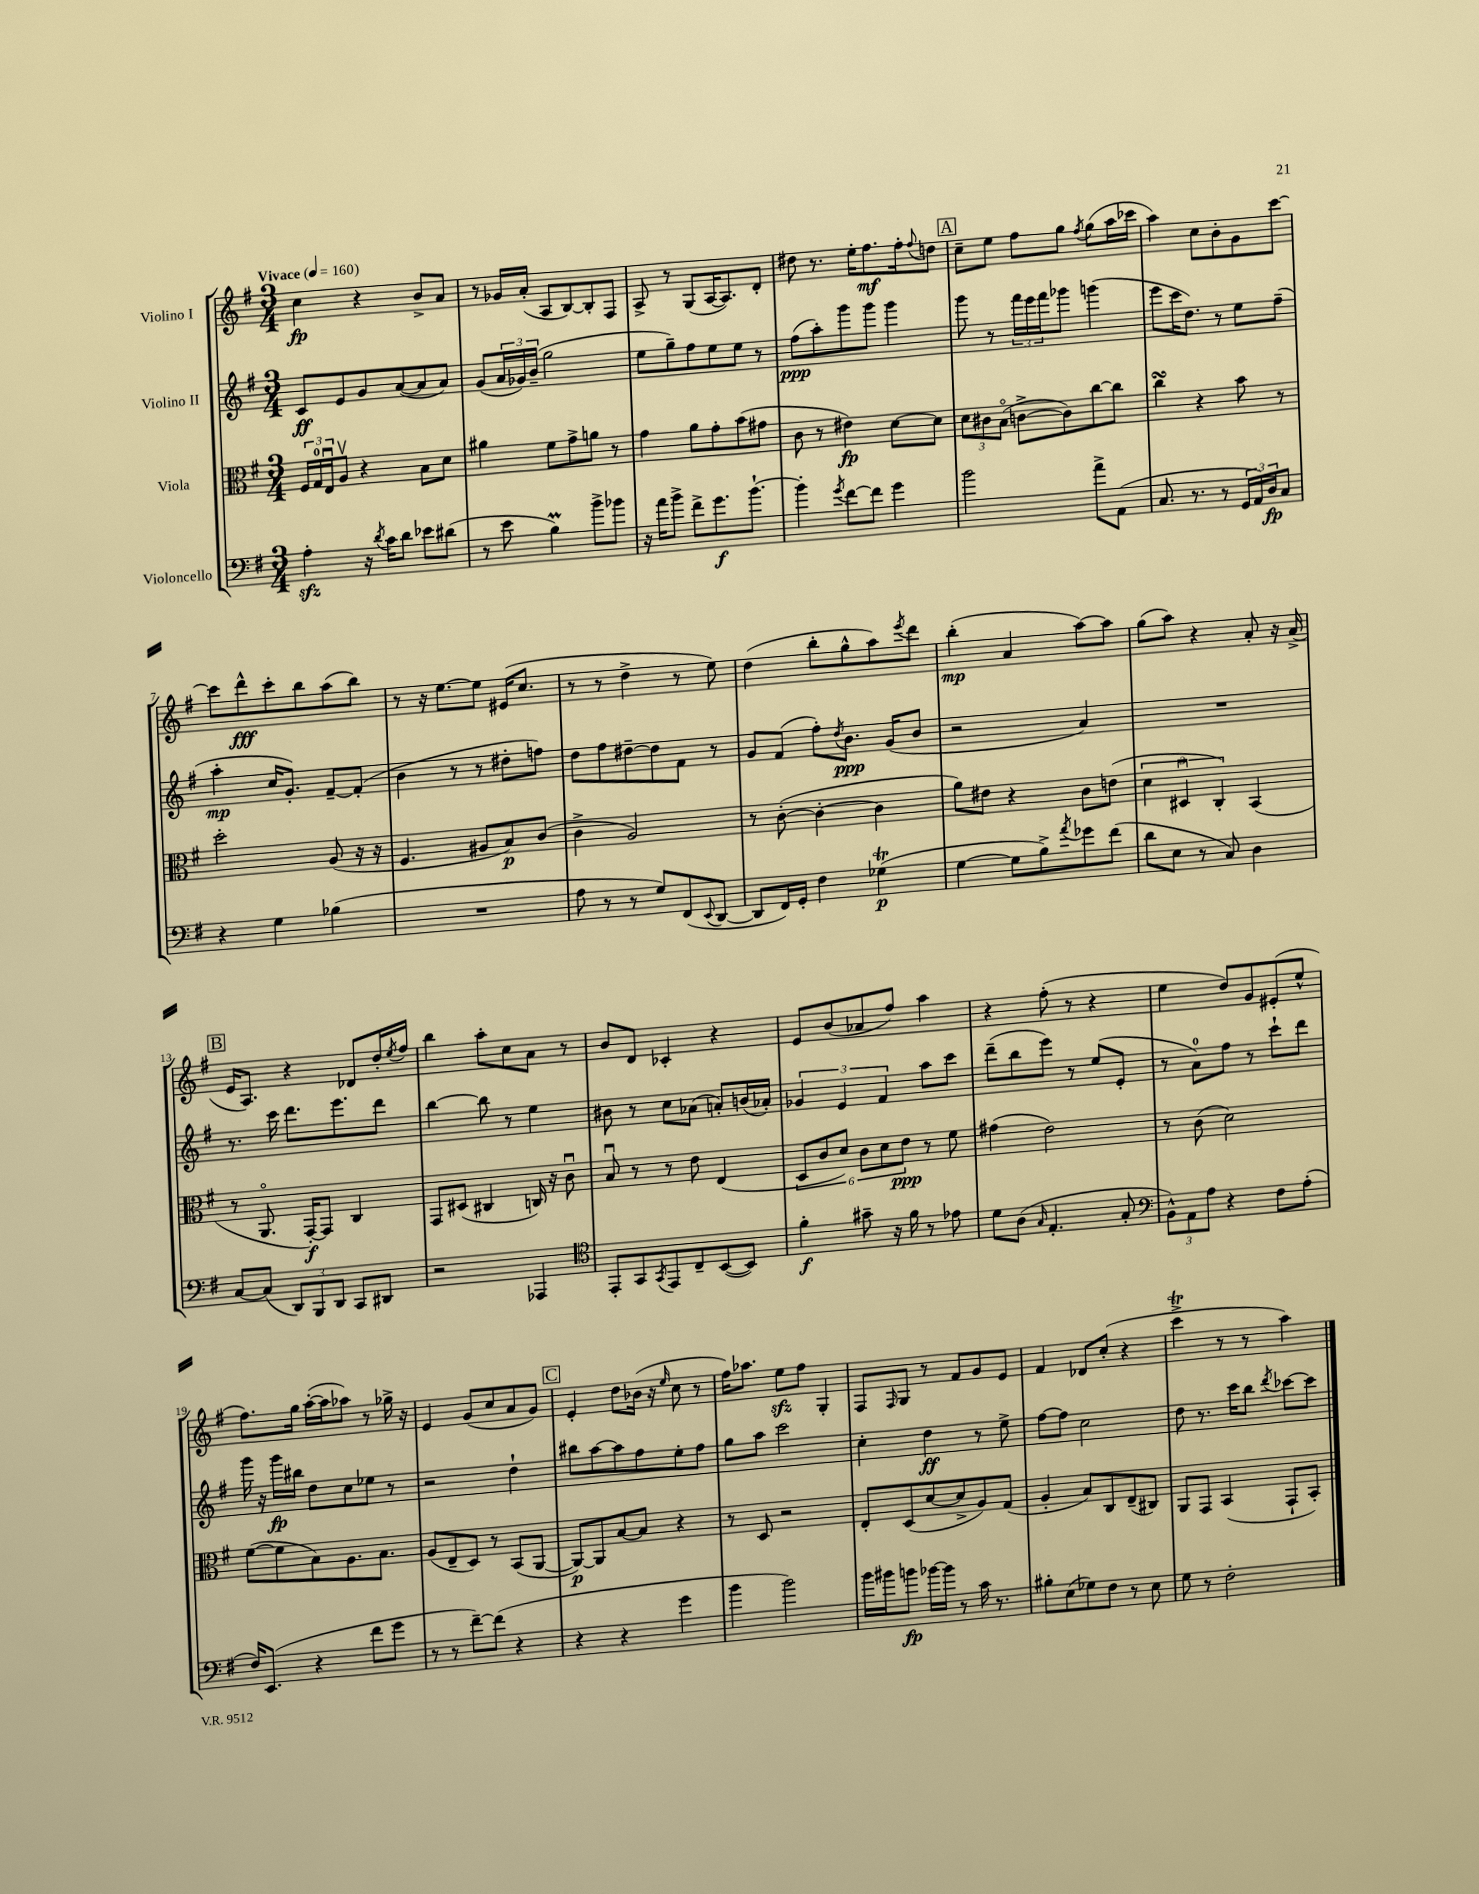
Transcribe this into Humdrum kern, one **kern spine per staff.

**kern	**dynam	**kern	**dynam	**kern	**dynam	**kern	**dynam
*part4	*part4	*part3	*part3	*part2	*part2	*part1	*part1
*staff4	*staff4	*staff3	*staff3	*staff2	*staff2	*staff1	*staff1
*I"Violoncello	*	*I"Viola	*	*I"Violino II	*	*I"Violino I	*
*clefF4	*	*clefC3	*	*clefG2	*	*clefG2	*
*k[f#]	*	*k[f#]	*	*k[f#]	*	*k[f#]	*
*M3/4	*	*M3/4	*	*M3/4	*	*M3/4	*
*MM160	*	*MM160	*	*MM160	*	*MM160	*
=1	=1	=1	=1	=1	=1	=1	=1
!	!	!	!	!	!	!LO:TX:a:B:t=Vivace	!
4Azz'\	.	24F#/LL	.	8c/L	ff	4cc\	fp
.	.	24G/	.	.	.	.	.
.	.	24Eu/J	.	.	.	.	.
.	.	8Av/J	.	8e/	.	.	.
16r	.	4r	.	8g/	.	4r	.
8qd/	.	.	.	.	.	.	.
16c\KL	.	.	.	.	.	.	.
8d\J	.	.	.	([8a/	.	.	.
8e-X\L	.	8B\L	.	8a/]	.	8b^/L	.
(8d#X\J	.	8d\J	.	8a/J)	.	8a/J	.
=2	=2	=2	=2	=2	=2	=2	=2
8r	.	4a#X\	.	(8g/L	.	8r	.
8e\	.	.	.	24a/L	.	16g-X/LL	.
.	.	.	.	24g-X/)	.	.	.
.	.	.	.	.	.	(16a'/JJ	.
.	.	.	.	(24b~/JJ	.	.	.
4Bm\)	.	8f#\L	.	2gg\	.	8A/L	.
.	.	8g^\	.	.	.	[8B/)	.
8b^\L	.	8an\J	.	.	.	8B'/]	.
8b-X\J	.	8r	.	.	.	8F#/J	.
=3	=3	=3	=3	=3	=3	=3	=3
16r	.	4g\	.	8ee\L	.	8A^/	.
16a\KL	.	.	.	.	.	.	.
8b^\J	.	.	.	8gg~\)	.	8r	.
8f#^\L	.	8a\L	.	8ff#\	.	(8G/L	.
8.g\	f	8g'\	.	8ee\	.	[16A/K	.
.	.	.	.	.	.	8.A/])	.
.	.	(8b\	.	8ee\J	.	.	.
[8.b`\J	.	.	.	.	.	.	.
.	.	8g#X\J	.	8r	.	8d'/J	.
=4	=4	=4	=4	=4	=4	=4	=4
4b'\]	.	8c\	.	(8ff#\L	ppp	8dd#X\	.
.	.	8r	.	8aa'\)	.	8.r	.
8qg/	.	.	.	.	.	.	.
[8f#\L	.	4e#X\)	fp	8ggg\	.	.	.
.	.	.	.	.	.	16ee'\KL	.
8f#\J]	.	.	.	8ggg\J	.	8.ff#\	mf
4g\	.	[8d\L	.	4ggg\	.	.	.
.	.	.	.	.	.	16ff#'\k	.
.	.	.	.	.	.	8qqff#/	.
.	.	8d\J]	.	.	.	8ddn\J	.
!!LO:REH:place=s1:t=A
=5	=5	=5	=5	=5	=5	=5	=5
2b\	.	12d\L	.	8ggg\	.	8cc~\L	.
.	.	12c#X\	.	.	.	.	.
.	.	.	.	8r	.	8ee\J	.
.	.	(12B\J	.	.	.	.	.
.	.	[8cn^\L	.	24fff#\LL	.	8ff#\L	.
.	.	.	.	24eee\	.	.	.
.	.	.	.	24fff#\J	.	.	.
.	.	8c\])	.	8ggg-X\J	.	8gg\J	.
.	.	.	.	.	.	8qff#/	.
8a^\L	.	[8cc\	.	(4gggn\	.	(8gg\L	.
(8AA\J	.	8cc\J]	.	.	.	16aa\L	.
.	.	.	.	.	.	16ccc-X\JJ	.
=6	=6	=6	=6	=6	=6	=6	=6
8.C/	.	4ccsSSs\	.	8eee\L	.	4aa\)	.
.	.	.	.	16ccc\K	.	.	.
8.r	.	.	.	8.dd\J)	.	.	.
.	.	4r	.	.	.	8cc\L	.
8r	.	.	.	8r	.	8b'\	.
24GG/LL	.	8b\	.	8ee\L	.	8g\	.
24AA/)	.	.	.	.	.	.	.
24D/J	fp	.	.	.	.	.	.
8C/J	.	8r	.	(8ff#~\J	.	[8ccc\J	.
!!LO:LB:g=z
=7	=7	=7	=7	=7	=7	=7	=7
4r	.	2dd'\	.	4aa'\	mp	8ccc\L]	.
.	.	.	.	.	.	8ddd^^\	fff
4G\	.	.	.	16cc/KL	.	8ccc'\	.
.	.	.	.	8.g'/J)	.	.	.
.	.	.	.	.	.	8bb\	.
(4B-X\	.	(8A/	.	[8f#~/L	.	(8aa\	.
.	.	16r	.	(8f#'/J]	.	8bb\J)	.
.	.	16r	.	.	.	.	.
=8	=8	=8	=8	=8	=8	=8	=8
2.r	.	4.F#/	.	4b\	.	8r	.
.	.	.	.	.	.	16r	.
.	.	.	.	.	.	[8.ee\L	.
.	.	.	.	8r	.	.	.
.	.	8A#X/L	.	8r	.	8ee\J]	.
.	.	8B/)	p	8dd#X'\L	.	(16e#X/KL	.
.	.	.	.	.	.	8.cc/J	.
.	.	(8c/J	.	8ffn\J)	.	.	.
=9	=9	=9	=9	=9	=9	=9	=9
8A\	.	4c^\	.	8dd\L	.	8r	.
8r	.	.	.	8ff#\	.	8r	.
8r	.	2A/)	.	[8dd#X~\	.	4dd^\	.
8G/L)	.	.	.	8dd#\]	.	.	.
(8FF#/	.	.	.	8f#\J	.	8r	.
8qqEE/	.	.	.	.	.	.	.
[8DD/J	.	.	.	8r	.	8ee\)	.
=10	=10	=10	=10	=10	=10	=10	=10
8DD/L]	.	8r	.	8g/L	.	(4dd\	.
16FF#/L)	.	([8c'\	.	(8f#/J	.	.	.
16GG'/JJ	.	.	.	.	.	.	.
4F#\	.	4c'\_	.	8ff#'\L)	.	8bb'\L	.
.	.	.	.	8qdd/	.	.	.
.	.	.	.	8.b\J	ppp	8gg^^\	.
(4G-XT\	p	4c\]	.	.	.	8aa\)	.
.	.	.	.	(16g/KL	.	.	.
.	.	.	.	.	.	8qeee/	.
.	.	.	.	8b/J	.	8ddd\J	.
=11	=11	=11	=11	=11	=11	=11	=11
[4G\	.	8a\L)	.	2r	.	(4bb'\	mp
.	.	8e#X\J	.	.	.	.	.
8G\L]	.	4r	.	.	.	4a/	.
8B^\)	.	.	.	.	.	.	.
8qa/	.	.	.	.	.	.	.
8g-X\	.	8c\L	.	4a/)	.	[8aa\L)	.
(8f#\J	.	(8en\J	.	.	.	8aa\J]	.
=12	=12	=12	=12	=12	=12	=12	=12
8d\L	.	6d\	.	2.r	.	(8gg\L	.
8E\J	.	.	.	.	.	8aa\J)	.
.	.	6D#Xu/	.	.	.	.	.
8r	.	.	.	.	.	4r	.
.	.	6C'/)	.	.	.	.	.
8C/)	.	.	.	.	.	.	.
4D\	.	(4BB/	.	.	.	8a'/	.
.	.	.	.	.	.	16r	.
.	.	.	.	.	.	(16a^/	.
!!LO:LB:g=z
!!LO:REH:place=s1:t=B
=13	=13	=13	=13	=13	=13	=13	=13
[8C/L	.	8r	.	8.r	.	16e/KL	.
.	.	.	.	.	.	8.A/J)	.
(8C/J]	.	8.AA/	.	.	.	.	.
.	.	.	.	16ccc\	.	.	.
12DD/L)	.	.	.	8.ddd\L	.	4r	.
.	.	[16GG'/KL)	f	.	.	.	.
12BBB/	.	.	.	.	.	.	.
.	.	8GG/J]	.	.	.	.	.
12DD/J	.	.	.	.	.	.	.
.	.	.	.	8.eee\	.	.	.
8CC/L	.	4C/	.	.	.	8d-X/L	.
8DD#X/J	.	.	.	8ddd\J	.	16dd'/L	.
.	.	.	.	.	.	8qee/	.
.	.	.	.	.	.	16ff#/JJ	.
=14	=14	=14	=14	=14	=14	=14	=14
2r	.	8GG/L	.	[4bb\	.	4bb\	.
.	.	(8D#X/J	.	.	.	.	.
.	.	4C#X/	.	8bb\]	.	8aa'\L	.
.	.	.	.	8r	.	8cc\	.
4AAA-X/	.	16Cn/)	.	4ee\	.	8a\J	.
.	.	16r	.	.	.	.	.
.	.	8cu\	.	.	.	8r	.
=15	=15	=15	=15	=15	=15	=15	=15
*clefC4	*	*	*	*	*	*	*
8EE'/L	.	8Bu/	.	8b#X\	.	8b/L	.
8GG/	.	8r	.	8r	.	8d/J	.
8qGG/	.	.	.	.	.	.	.
8EE/	.	8r	.	8cc\L	.	4c-X'/	.
8C~/	.	8e\	.	(8a-X\J	.	.	.
([8BB/	.	(4E/	.	8an'/L)	.	4r	.
8BB/J])	.	.	.	(16bn/L	.	.	.
.	.	.	.	16a-X'/JJ)	.	.	.
=16	=16	=16	=16	=16	=16	=16	=16
4f#'\	f	12D/L	.	6g-X/	.	8e/L	.
.	.	12c/	.	.	.	.	.
.	.	.	.	.	.	(8b/	.
.	.	12d/J)	.	6e/	.	.	.
8g#X~\	.	12c\L	.	.	.	8a-X/	.
.	.	12d\	.	6f#/	.	.	.
16r	.	.	.	.	.	8ff#/J)	.
.	.	12e\J	ppp	.	.	.	.
16f#\	.	.	.	.	.	.	.
8r	.	8r	.	8aa\L	.	4aa\	.
8e-X\	.	8f#\	.	8ccc\J	.	.	.
=17	=17	=17	=17	=17	=17	=17	=17
8d\L	.	(4g#X\	.	(8ddd~\L	.	4r	.
(8A\J	.	.	.	8bb\	.	.	.
16qqG/	.	.	.	.	.	.	.
4.E'/	.	2e\)	.	8eee\J)	.	(8ff#'\	.
.	.	.	.	8r	.	8r	.
.	.	.	.	(8ee/L	.	4r	.
8G'/	.	.	.	8e'/J	.	.	.
=18	=18	=18	=18	=18	=18	=18	=18
*clefF4	*	*	*	*	*	*	*
12BB^^\L)	.	8r	.	8r	.	4ee\	.
12AA\	.	.	.	.	.	.	.
.	.	(8c\	.	8a\L)	.	.	.
12A\J	.	.	.	.	.	.	.
4r	.	2d\)	.	8ff#\J	.	8dd/L)	.
.	.	.	.	8r	.	8g/	.
8F#\L	.	.	.	8ccc`\L	.	(8e#X'/	.
(8A'\J	.	.	.	8ddd\J	.	8ee^^/J	.
!!LO:LB:g=z
=19	=19	=19	=19	=19	=19	=19	=19
16F#/KL)	.	([8f#\L	.	16ggg\	.	8.ff#\L)	.
(8.EE/J	.	.	.	16r	.	.	.
.	.	8f#\]	.	16ggg\LL	fp	.	.
.	.	.	.	16bb#X\JJ	.	16gg\Jk	.
4r	.	8B\)	.	8dd\L	.	([16aa'\LL	.
.	.	.	.	.	.	16aa\J]	.
.	.	8.A\	.	8cc\	.	8aa-X\J)	.
8f#\L	.	.	.	8ee-X\J	.	8r	.
.	.	8.B\J	.	.	.	.	.
8g\J	.	.	.	8r	.	16gg-X^\	.
.	.	.	.	.	.	16r	.
=20	=20	=20	=20	=20	=20	=20	=20
8r	.	(8A/L	.	2r	.	4e/	.
8r	.	8E~/	.	.	.	.	.
[8f#~\L)	.	8D/J)	.	.	.	(8g/L	.
(8f#\J]	.	8r	.	.	.	8cc/	.
4r	.	(8BB/L	.	4dd`\	.	8a/	.
.	.	[8AA/J	.	.	.	8g/J)	.
!!LO:REH:place=s1:t=C
=21	=21	=21	=21	=21	=21	=21	=21
4r	.	8AA/L_)	p	8bb#X\L	.	4e'/	.
.	.	8AA/]	.	[8aa\	.	.	.
4r	.	[8B/	.	8aa\]	.	8dd\L	.
.	.	8B/J]	.	8ff#\	.	(16b-X\Jk	.
.	.	.	.	.	.	16r	.
.	.	.	.	.	.	16qqee/	.
4g\	.	4r	.	8ee'\	.	8cc\	.
.	.	.	.	8ff#\J	.	8r	.
=22	=22	=22	=22	=22	=22	=22	=22
4b\	.	8r	.	8gg\L	.	16ff#\KL)	.
.	.	.	.	.	.	8.aa-X\J	.
.	.	8D/	.	8aa\J	.	.	.
2b\)	.	2r	.	2ccc\	.	8eezz\L	.
.	.	.	.	.	.	8ff#\J	.
.	.	.	.	.	.	4G'/	.
=23	=23	=23	=23	=23	=23	=23	=23
16b\LL	.	8E'/L	.	4cc'\	.	8F#/L	.
16b#X\J	.	.	.	.	.	.	.
.	.	.	.	.	.	16qqF#/	.
8bn\J	fp	(8D/	.	.	.	8G/J	.
[16b-X\LL	.	[8d/	.	4dd\	ff	8r	.
16b-\JJ]	.	.	.	.	.	.	.
8r	.	8d^/]	.	.	.	8f#/L	.
16c\	.	8A/)	.	8r	.	8g/	.
8.r	.	.	.	.	.	.	.
.	.	(8G/J	.	8ee^\	.	8e/J	.
=24	=24	=24	=24	=24	=24	=24	=24
8B#X'\L	.	4A'/	.	[8ff#\L	.	4f#/	.
(8E\	.	.	.	8ff#\J]	.	.	.
8G-X\)	.	8B/L)	.	2cc\	.	8d-X/L	.
8F#\J	.	8C/	.	.	.	(8cc'/J	.
8r	.	(8E~/	.	.	.	4r	.
8E\	.	8C#X/J)	.	.	.	.	.
=25	=25	=25	=25	=25	=25	=25	=25
8G\	.	8AA/L	.	8dd\	.	4cccT^\	.
8r	.	8GG/J	.	8.r	.	.	.
2F#'\	.	(4BB/	.	.	.	8r	.
.	.	.	.	16ccc\KL	.	.	.
.	.	.	.	8bb\J	.	8r	.
.	.	.	.	8qddd/	.	.	.
.	.	8GG`/L	.	[8ccc-X\L	.	4aa\)	.
.	.	8BB'/J)	.	8ccc-\J]	.	.	.
==	==	==	==	==	==	==	==
*-	*-	*-	*-	*-	*-	*-	*-
